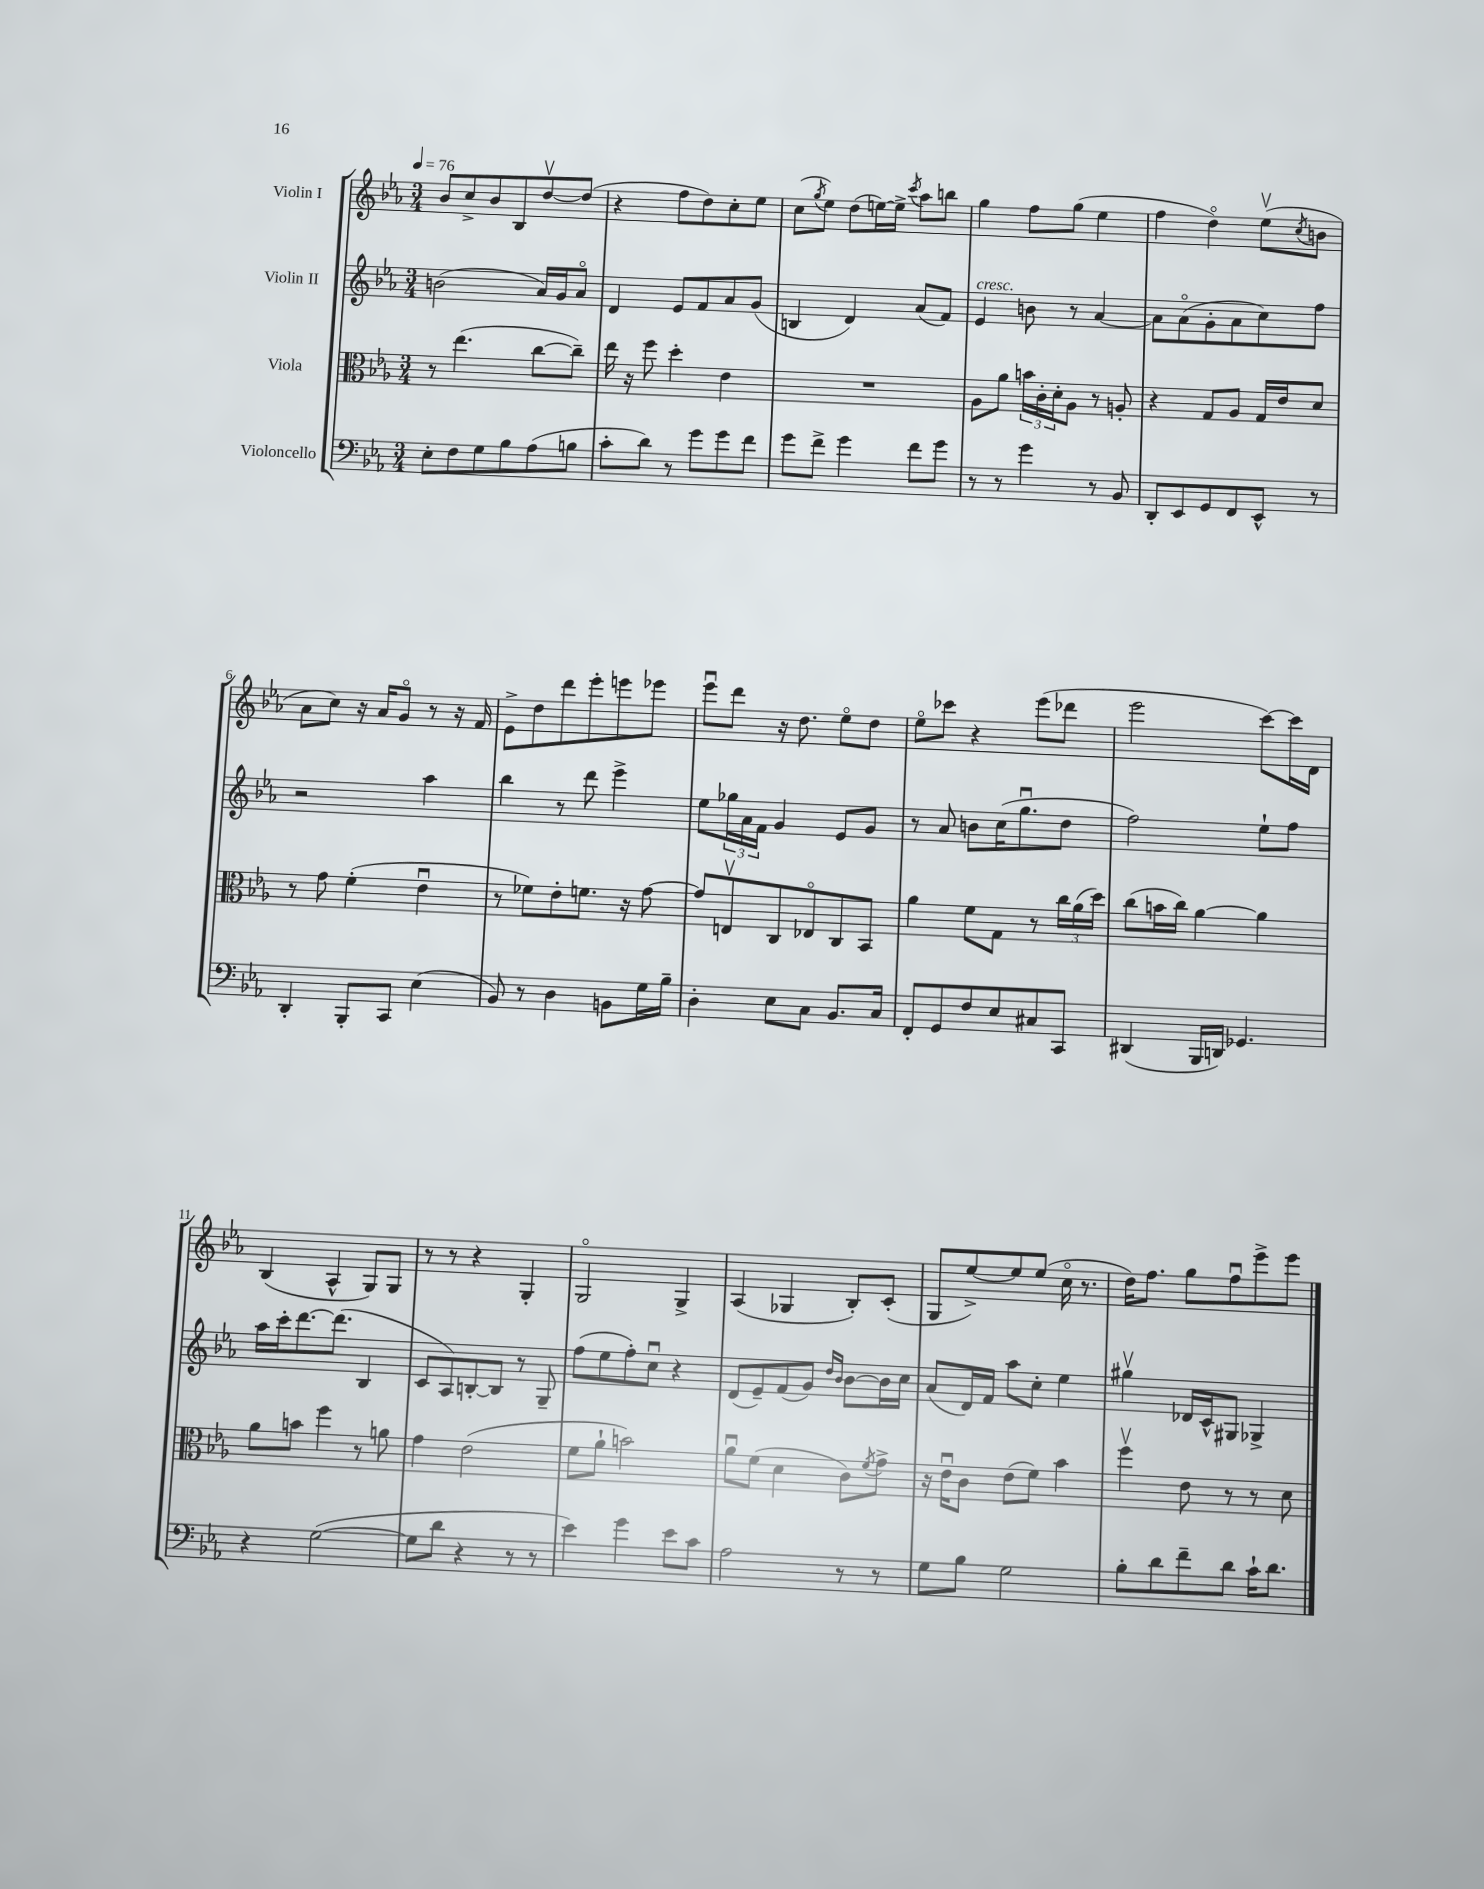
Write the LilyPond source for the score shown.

<<
\new StaffGroup <<
\new Staff = "s0" \with { instrumentName = "Violin I" } {
    \clef treble \key ees \major \numericTimeSignature \time 3/4 \tempo 4 = 76
    bes'8 c''8-> bes'8 bes8 d''8~\upbow d''8( |
    r4 f''8 d''8) c''8-. ees''8 |
    c''8( \acciaccatura { g''8 } ees''8) d''8( e''16~) e''16-> \acciaccatura { c'''8 } aes''8 b''8 |
    g''4 f''8 g''8( ees''4 |
    f''4 d''4\flageolet) ees''8\upbow( \acciaccatura { c''8 } b'8 |
    aes'8 c''8) r16 aes'16 g'8\flageolet r8 r16 f'16 |
    ees'8-> d''8 d'''8 ees'''8-. e'''8 ees'''8 |
    ees'''8\downbow d'''8 r16 d''8. ees''8\flageolet d''8 |
    ees''8\flageolet ces'''8 r4 ees'''8( des'''8 |
    ees'''2 c'''8~) c'''16 d'16 |
    bes4( aes4-^ g8) g8 |
    r8 r8 r4 g4-. |
    g2\flageolet g4-> |
    aes4( ges4 bes8-.) c'8-.( |
    g8 ees''8~->) ees''8 ees''8( c''16\flageolet r8. |
    d''16) f''8. g''8 f''8\downbow ees'''8-> ees'''8 \bar "|." |
}
\new Staff = "s1" \with { instrumentName = "Violin II" } {
    \clef treble \key ees \major \numericTimeSignature \time 3/4
    b'2( aes'16) g'16 aes'8\flageolet |
    d'4 ees'8 f'8 aes'8 g'8( |
    b4 d'4) aes'8( f'8) |
    ees'4^\markup { \italic "cresc." } b'8 r8 aes'4~ |
    aes'8 aes'8\flageolet( g'8-. aes'8 c''8) f''8 |
    r2 aes''4 |
    bes''4 r8 d'''8 ees'''4-> |
    ees''8 \tuplet 3/2 { ges''16 aes'16 f'16 } g'4 ees'8 g'8 |
    r8 aes'8 b'8 c''16( g''8.\downbow d''8 |
    f''2) ees''8-! f''8 |
    aes''16 c'''16-. d'''8.~ d'''8.( bes4 |
    c'8 aes8) b8~-. b8 r8 g8-- |
    f''8( ees''8 f''8-.) c''8\downbow r4 |
    d'8( ees'8--) f'8( g'8) \grace { d''16 bes'16 } bes'8~ bes'16 c''16 |
    aes'8( d'16) f'16 aes''8 c''8-. ees''4 |
    gis''4\upbow des'16 c'16-^ gis8 ges4-> \bar "|." |
}
\new Staff = "s2" \with { instrumentName = "Viola" } {
    \clef alto \key ees \major \numericTimeSignature \time 3/4
    r8 ees''4.( c''8~ c''8--) |
    ees''16 r16 f''8 d''4-. ees'4 |
    R2. |
    aes8 aes'8 \tuplet 3/2 { b'16 c'16-. d'16-. } aes8 r8 a8-. |
    r4 g8 aes8 g16 ees'16 d'8 |
    r8 g'8 f'4-.( ees'4\downbow |
    r8 fes'8) ees'8-. f'8. r16 g'8~ |
    g'8 e8\upbow c8 ees8\flageolet c8 bes,8 |
    aes'4 f'8 g8 r8 \tuplet 3/2 { c''16 aes'16( d''16) } |
    c''8( b'16 c''16) aes'4~ aes'4 |
    aes'8 b'8 f''4 r8 a'8 |
    g'4 ees'2( |
    f'8 aes'8-! b'2) |
    aes'8\downbow f'8( d'4 c'8) \acciaccatura { f'8 } g'8-> |
    r16 ees'16\downbow c'8 ees'8( f'8) bes'4 |
    f''4\upbow ees'8 r8 r8 d'8 \bar "|." |
}
\new Staff = "s3" \with { instrumentName = "Violoncello" } {
    \clef bass \key ees \major \numericTimeSignature \time 3/4
    ees8-. f8 g8 bes8 aes8( b8 |
    c'8-. d'8) r8 g'8 g'8 f'8 |
    g'8 f'8-> g'4 f'8 g'8 |
    r8 r8 g'4 r8 bes,8 |
    d,8-. ees,8 g,8 f,8 ees,8-^ r8 |
    d,4-. bes,,8-. c,8 ees4( |
    bes,8) r8 d4 b,8 g16 bes16-- |
    d4-. ees8 c8 bes,8. c16 |
    f,8-. g,8 f8 ees8 cis8 c,8 |
    dis,4( bes,,16 d,16) ges,4. |
    r4 g2~( |
    g8 d'8 r4 r8 r8 |
    ees'4) g'4 ees'8 c'8 |
    aes2 r8 r8 |
    g8 bes8 g2 |
    bes8-. d'8 f'8-- d'8 c'16-! d'8. \bar "|." |
}
>>
>>
